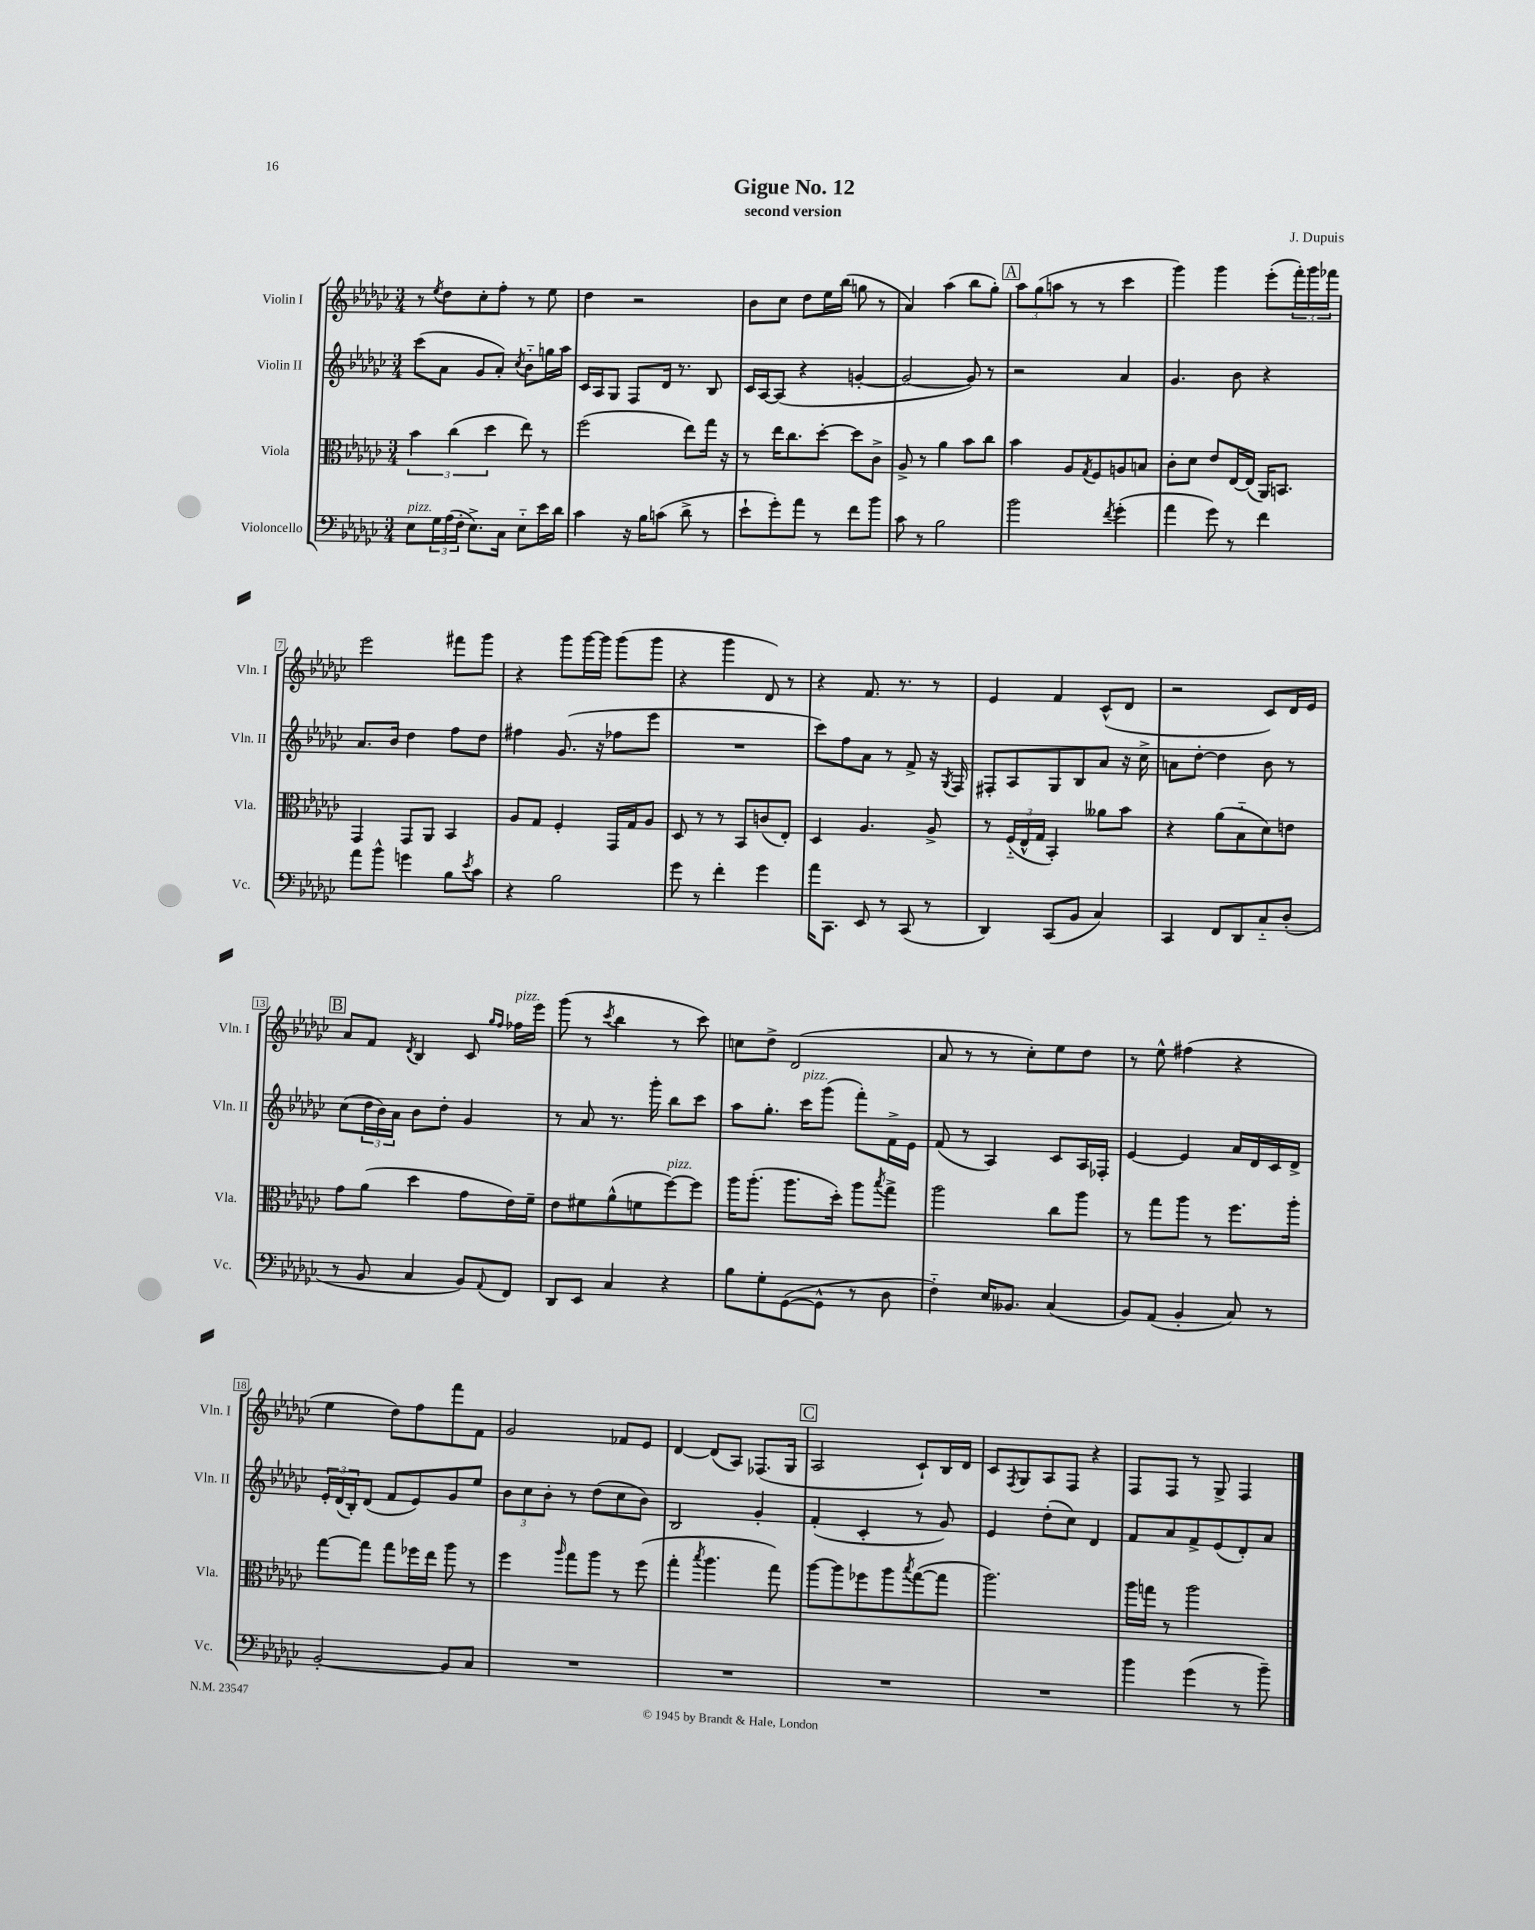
\header { title = "Gigue No. 12" composer = "J. Dupuis" subtitle = "second version" }
<<
\new StaffGroup <<
\new Staff = "s0" \with { instrumentName = "Violin I" shortInstrumentName = "Vln. I" } {
    \clef treble \key ges \major \numericTimeSignature \time 3/4
    r8 \acciaccatura { ees''8 } des''8 ces''8-. f''8-. r8 ees''8 |
    des''4 r2 |
    bes'8 ces''8 des''8 ees''16 bes''16( g''8 r8 |
    aes'4) aes''4( bes''8 ges''8-.) |
    \mark \markup { \box "A" } \tuplet 3/2 { aes''8 ges''8( a''8 } r8 r8 ces'''4 |
    ges'''4) ges'''4 ees'''8-.( \tuplet 3/2 { f'''16-.) ges'''16 fes'''16 } |
    ees'''2 fis'''8 ges'''8 |
    r4 ges'''8 ges'''16~ ges'''16 ges'''8( ges'''8 |
    r4 ges'''4 des'8) r8 |
    r4 f'8. r8. r8 |
    ees'4 f'4 ces'8-^( des'8 |
    r2 ces'8) des'16 ees'16 |
    \mark \markup { \box "B" } aes'8 f'8 \acciaccatura { des'8 } bes4 ces'8 \grace { ges''16 f''16 } fes''16^\markup { \italic "pizz." } ees'''16 |
    ges'''8( r8 \acciaccatura { ces'''8 } bes''4 r8 ces'''8) |
    c''8 des''8-> des'2( |
    aes'8 r8 r8 ces''8-.) ees''8 des''8 |
    r8 ees''8-^ fis''4( r4 |
    ees''4 des''8) f''8 f'''8 f'8 |
    ges'2 fes'8 ees'8 |
    des'4~ des'8( aes8) fes8.( ges16 |
    \mark \markup { \box "C" } aes2 ces'8-!) bes16 des'16 |
    ces'8 \acciaccatura { f8 } ges8 aes8 f8 r4 |
    f8 f8 r8 ges8-> f4 \bar "|." |
}
\new Staff = "s1" \with { instrumentName = "Violin II" shortInstrumentName = "Vln. II" } {
    \clef treble \key ges \major \numericTimeSignature \time 3/4
    ces'''8( aes'8 ges'8 aes'8-.) \acciaccatura { ces''8 } bes'8-_ g''16 aes''16 |
    ces'16 aes16 ges8 f8 des'16 r8. bes8 |
    ces'16 aes16~ aes8( r4 g'4~-. |
    g'2~ g'8) r8 |
    \mark \markup { \box "A" } r2 aes'4 |
    ges'4. bes'8 r4 |
    aes'8. bes'16 des''4 f''8 des''8 |
    fis''4 ges'8.( r16 fes''8 ees'''8 |
    R2. |
    ces'''8) f''8 aes'8 r8 f'8-> r16 \acciaccatura { ges8 } f16 |
    fis8-. aes8 ges8 bes8 aes'8 r16 ces''16-> |
    a'8 des''8~-. des''4 bes'8 r8 |
    \mark \markup { \box "B" } ces''8( \tuplet 3/2 { des''16 bes'16) aes'16 } bes'8 des''8-. ges'4 |
    r8 aes'8 r8. ges'''16-. bes''8 ces'''8 |
    aes''8 ges''8.-. ces'''16^\markup { \italic "pizz." } ges'''8( f'''8-.) f'16-> ees'16 |
    f'8( r8 aes4) ces'8 aes16 fes16-. |
    ees'4~ ees'4 aes'16 des'16 ces'16 des'16-> |
    \tuplet 3/2 { ees'16-. des'16( bes16-.) } des'8( f'8 ees'8) ges'8 ees''8 |
    \tuplet 3/2 { bes'8 ces''8 bes'8-. } r8 des''8( ces''8 bes'8) |
    bes2 ges'4-. |
    \mark \markup { \box "C" } f'4-.( ces'4-. r8 ges'8) |
    ees'4 des''8-.( ces''8) des'4 |
    f'8 aes'8 f'8-> ees'8( des'8-.) aes'8 \bar "|." |
}
\new Staff = "s2" \with { instrumentName = "Viola" shortInstrumentName = "Vla." } {
    \clef alto \key ges \major \numericTimeSignature \time 3/4
    \tuplet 3/2 { bes'4 ces''4( des''4 } ees''8) r8 |
    f''2( ees''8) ges''16 r16 |
    r8 ees''16 ces''8. des''8~-. des''8 ces'8-> |
    aes8-> r8 aes'4 bes'8 ces''8 |
    \mark \markup { \box "A" } bes'4 aes8 \acciaccatura { ges8 } f8 a8 b8 |
    ces'8-. des'8 ees'8 ees16~ ees16( aes,16) b,8. |
    ges,4 ges,8 aes,8 bes,4 |
    aes8 ges8 f4-. ges,16 ges16 aes8 |
    des8 r8 r8 bes,8 c'8( ees8-.) |
    des4 aes4. aes8-> |
    r8 \tuplet 3/2 { f16-_( ees16-^ ges16 } bes,4-.) aeses'8 bes'8 |
    r4 aes'8( bes8-_ des'8) e'8 |
    \mark \markup { \box "B" } ges'8 aes'8( des''4 ges'8 ees'16) f'16-- |
    ees'8 fis'8 aes'8-^( f'8 f''8~^\markup { \italic "pizz." }) f''8 |
    aes''16 aes''8.-.( aes''8. des''16-.) aes''8 \acciaccatura { bes''8 } ges''8-> |
    aes''2 ces''8 aes''8 |
    r8 ges''8 aes''8 r8 f''8. aes''16-. |
    ges''8~ ges''8 ges''8 fes''16 ees''16 aes''8 r8 |
    f''4 \grace { aes''16 } ges''8 aes''8 r8 f''8( |
    ges''4-. \acciaccatura { bes''8 } aes''4. ges''8) |
    \mark \markup { \box "C" } aes''8~ aes''8 fes''8 aes''8 \acciaccatura { bes''8 } ges''8~( ges''8 |
    aes''2.) |
    aes''16 g''16 r8 aes''2 \bar "|." |
}
\new Staff = "s3" \with { instrumentName = "Violoncello" shortInstrumentName = "Vc." } {
    \clef bass \key ges \major \numericTimeSignature \time 3/4
    ees8^\markup { \italic "pizz." } \tuplet 3/2 { ges16 aes16( f16-. } ees8.->) ces16 ees8-_ ees'16 des'16 |
    ces'4 r16 bes16 c'8( des'8-> r8 |
    ees'8-! ges'8-.) aes'8 r8 f'8 bes'8 |
    ces'8 r8 bes2 |
    \mark \markup { \box "A" } bes'2 \acciaccatura { f'8 } ges'4-.( |
    aes'4 ges'8) r8 f'4 |
    aes'8 bes'8-^ g'4 bes8 \acciaccatura { ees'8 } ces'8 |
    r4 bes2 |
    ges'8 r8 f'4-. ges'4 |
    aes'16 ces,8. ees,8 r8 ces,8( r8 |
    des,4) ces,8( bes,8 ces4) |
    ces,4 f,8 des,8 ces8-_ des8-.( |
    \mark \markup { \box "B" } r8 bes,8 ces4 bes,8) \appoggiatura { aes,8 } f,8 |
    des,8 ees,8 ces4 r4 |
    bes8 ges8-. ges,8~( ges,8-^ r8 des8 |
    f4-_) ees16 beses,8. ces4( |
    bes,8) aes,8( bes,4-. ces8) r8 |
    bes,2~-. bes,8 ces8 |
    R2. |
    R2. |
    \mark \markup { \box "C" } R2. |
    R2. |
    bes'4 ges'4( r8 bes'8--) \bar "|." |
}
>>
>>
\layout { \context { \Score \override BarNumber.stencil = #(make-stencil-boxer 0.1 0.3 ly:text-interface::print) } }
